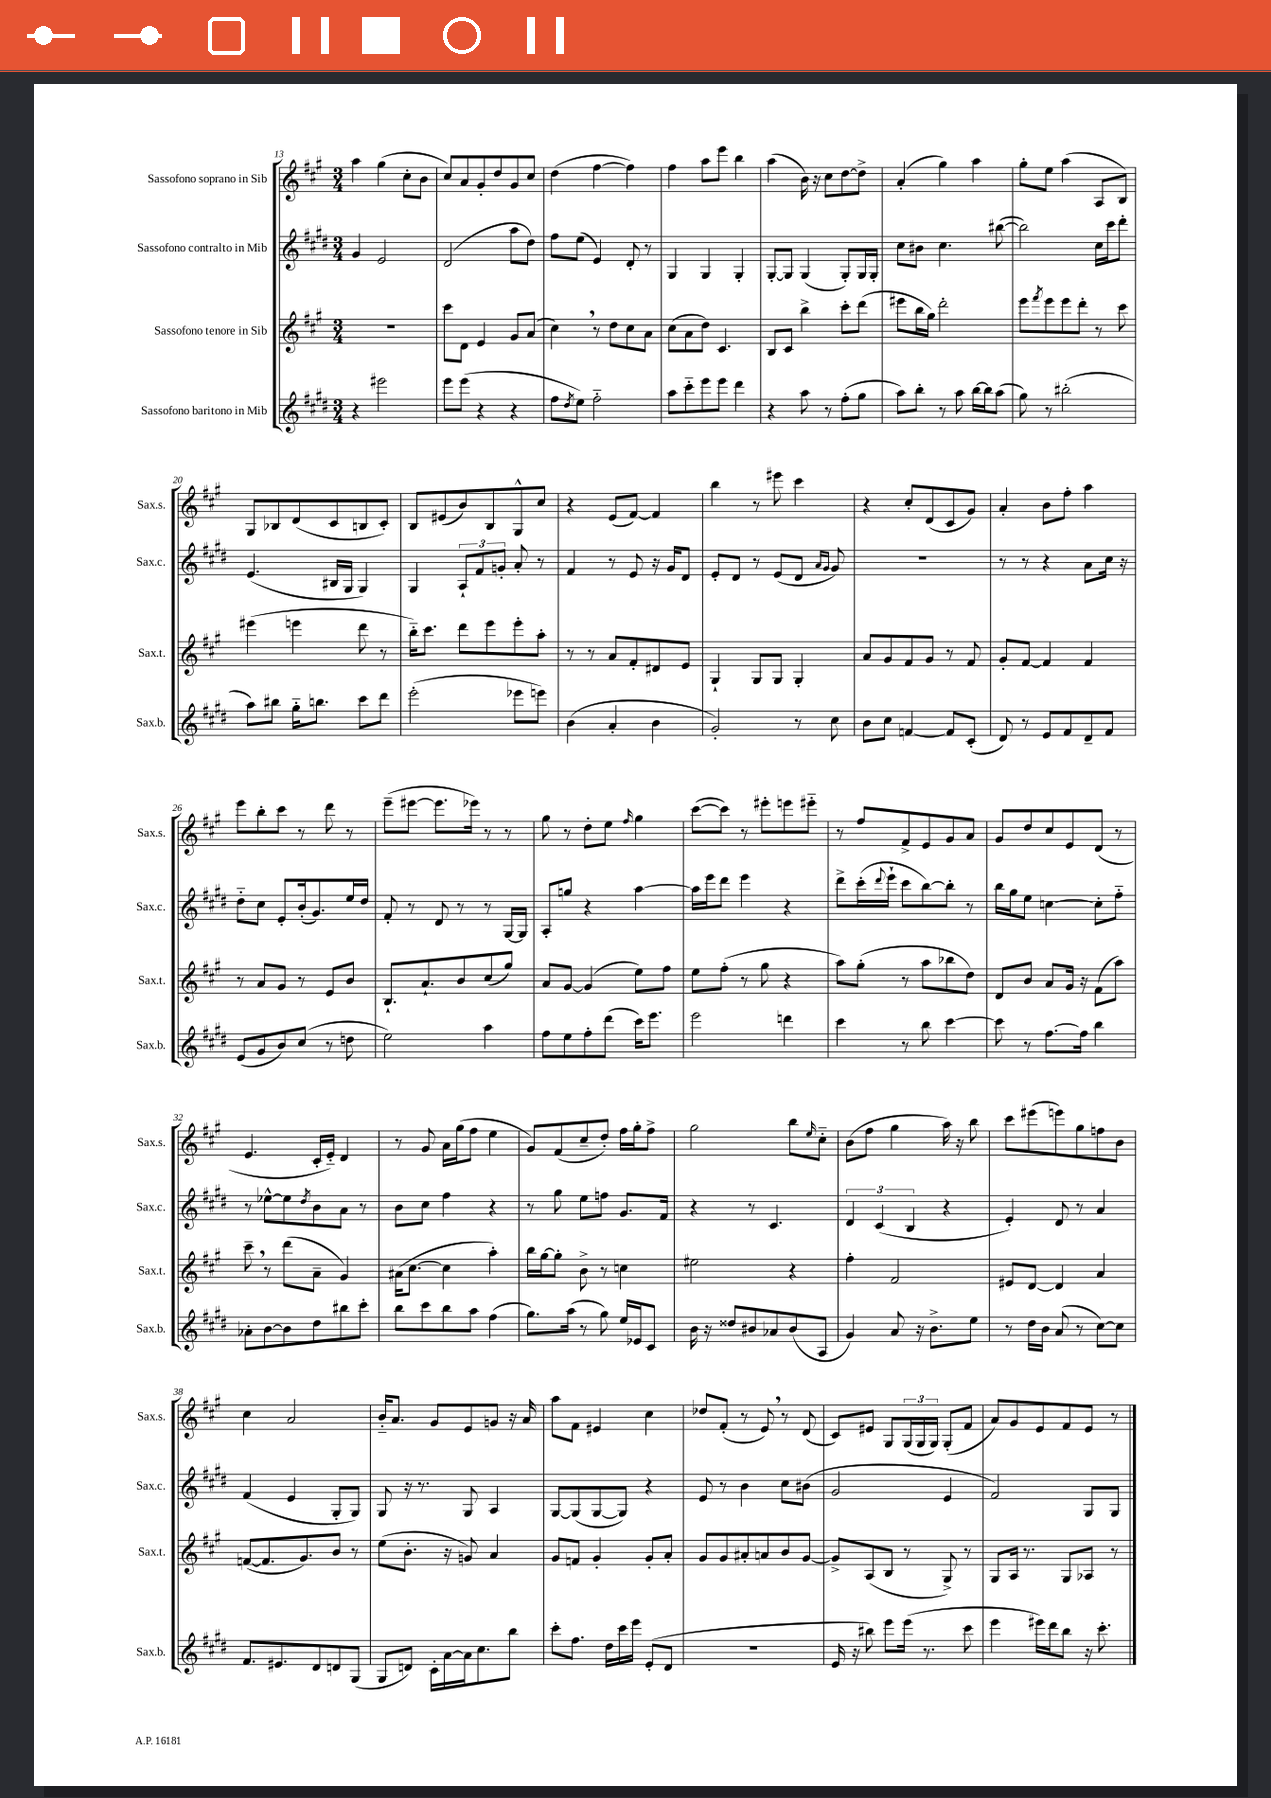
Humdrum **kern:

**kern	**kern	**kern	**kern
*staff4	*staff3	*staff2	*staff1
*clefG2	*clefG2	*clefG2	*clefG2
*k[f#c#g#d#]	*k[f#c#g#]	*k[f#c#g#d#]	*k[f#c#g#]
*M3/4	*M3/4	*M3/4	*M3/4
4r	2.r	4g#	4aa
2eee#	.	2e	(4gg#
.	.	.	8cc#'
.	.	.	8b
=	=	=	=
8eee	8ccc#	(2d#	8cc#)
(8eee	8d	.	8a
4r	4e	.	8g#'
.	.	.	8dd
4r	8g#	8aa	8g#
.	(8a	8dd#)	8cc#
=	=	=	=
8ff#	4cc#)	8ff#	(4dd
8qdd#	.	.	.
8ee)	.	(8ee	.
2ff#'~	8r	4e)	[4ff#
.	8dd	.	.
.	8cc#	8d#'	4ff#])
.	8a	8r	.
=	=	=	=
8aa	(8cc#	4G#	4ff#
8ccc#'~	8a	.	.
8eee	8dd)	4G#	8aa
8eee	4.c#	.	8eee
4ddd#	.	4G#'	4bb
=	=	=	=
4r	8B	[8G#'	(4aa
.	8c#	8G#]	.
8aa	4bb^	(4G#	16b)
.	.	.	16r
8r	.	.	8cc#
(8ff#'	8ccc#'	8G#')	[8dd
8gg#	(8ddd	16G#	8dd^]
.	.	16G#'	.
=	=	=	=
8aa)	8eee#	8cc#	(4a'
8bb'	16bb	8b#	.
.	16gg#)	.	.
8r	2ddd'	4.cc#	4gg#)
8aa	.	.	.
[16bb	.	.	4aa
16bb]	.	.	.
(8aa	.	([8bb#	.
=	=	=	=
8gg#)	8eee	2bb#])	8gg#'
.	8qfff#	.	.
8r	8eee	.	8ee
(2bb#'	8eee	.	(4aa
.	8ddd'	.	.
.	8r	16cc#	8A
.	.	16ccc#	.
.	8ccc#	8ddd#'	8B)
=	=	=	=
8aa)	(4eee#	(4.e	8G#
8bb#	.	.	8B-
16gg#'~	4eee	.	(8d
8.bb	.	.	.
.	.	16B#	8c#
.	.	16G#	.
8ccc#	8ddd	4G#)	8B
8ddd#	8r	.	8c#')
=	=	=	=
(2eee'	16bb'~)	4G#	8B
.	8.ccc#	.	.
.	.	.	(8e#
.	8ddd	12A`	8b)
.	.	12f#	.
.	8eee	.	8B
.	.	12g'	.
8eee-	8eee'	8a'	8G#^^
8eee)	8aa'	8r	8cc#
=	=	=	=
(4b	8r	4f#	4r
.	8r	.	.
4a'	8a	8r	(8e
.	8f#'	8e	[8f#)
4b	8d#	16r	4f#]
.	.	16g#	.
.	8e	8d#	.
=	=	=	=
2g#')	4G#`	8e'	4bb
.	.	8d#	.
.	8G#	8r	8r
.	8G#	(8e	8eee#
8r	4G#'	8d#	4ccc#
.	.	16qqa	.
.	.	16qqg#	.
8cc#	.	8g#)	.
=	=	=	=
8b	8a	2.r	4r
8cc#	8g#	.	.
[4f	8f#	.	8cc#'
.	8g#	.	(8d
8f]	8r	.	8c#
(8c#'	8f#	.	8g#)
=	=	=	=
8d#)	8g#'	8r	4a'
8r	[8f#	8r	.
8e	4f#]	4r	8b
8f#	.	.	8ff#'
8d#~	4f#	8a	4aa
8f#	.	16cc#	.
.	.	16r	.
=	=	=	=
(8e	8r	8dd#'~	8eee
8g#	8a	8cc#	8bb'
8b)	8g#	8e'	8ccc#
(8cc#	8r	(16b'	8r
.	.	8.g#)	.
8r	8e	.	8ddd
8dd	8b	16ee	8r
.	.	16dd#	.
=	=	=	=
2ee)	8.B`	8f#'	(8eee~
.	.	8r	[8eee#
.	8.a`	.	.
.	.	8d#	8.eee#]
.	8b	8r	.
.	.	.	16eee-)
4aa	(8cc#	8r	8r
.	8gg#)	[16G#	8r
.	.	16G#]	.
=	=	=	=
8ff#	8a	8A'	8gg#
8ee	[8g#	8gg	8r
8ff#'	(4g#]	4r	8dd'
(8ddd#	.	.	8ee
.	.	.	16qqff#
16ccc#)	8ee)	[4aa	4gg#
8.eee	.	.	.
.	8ff#	.	.
=	=	=	=
2eee	8ee	16aa]	([8ccc#
.	.	16eee	.
.	(8ff#'	8ddd#	8ccc#])
.	8r	4eee	8r
.	8gg#	.	8eee#'
4ddd	4r	4r	8eee
.	.	.	8eee#'~
=	=	=	=
4ccc#	8aa)	8ddd#^	8r
.	(8gg#'	(16ccc#'	8ff#
.	.	8qqddd#	.
.	.	16eee`	.
8r	8r	8ccc#	8f#^
8bb	8aa	[8bb)	8e
[4ccc#	8bb-	8bb']	8g#
.	8dd)	8r	8a
=	=	=	=
8ccc#]	8d	16bb	8g#
.	.	16gg#	.
8r	8b	8ee	8dd
[8.ff#	8a	[4cc	8cc#
.	16g#	.	8e
16ff#]	16r	.	.
4bb	(8f#	8cc']	(8d
.	8aa)	8ff#'~	8r
=	=	=	=
8a-'	8ccc#~	8r	4.e
[8b	8r	[8ee-^^	.
8b]	(8ddd	8ee-]	.
.	.	8qdd#	.
8dd#	8a~	8b	16c#'
.	.	.	16e'~)
8bb#	4g#)	8a	4d
8ccc#'	.	8r	.
=	=	=	=
8bb	(16a#	8b	8r
.	[8.cc#	.	.
8ccc#	.	8cc#	8g#
8bb	4cc#]	4ff#	16a
.	.	.	(16gg#
8aa	.	.	8ff#
(4ff#	4aa')	4r	4ee
=	=	=	=
8.gg#)	16bb	8r	8g#)
.	[16gg#	.	.
.	8gg#']	8gg#	(8f#
(16aa	.	.	.
8r	8b^	8ee	8cc#~
8gg#)	8r	8ff	8dd')
16ee	4cc	8.g#	16ff#
16e-	.	.	16gg#'
8c#	.	.	8ff#^
.	.	16f#	.
=	=	=	=
16b	2ee#	4r	2gg#
16r	.	.	.
8dd##	.	.	.
8b#	.	8r	.
8a-	.	4.c#	.
(8b#	4r	.	8bb
.	.	.	16qqee
8A	.	.	8cc#'~
=	=	=	=
4g#)	4ff#'	6d#	(8b
.	.	.	8ff#
.	.	(6c#	.
8a	2f#	.	4gg#
.	.	6B	.
16r	.	.	.
8.b^	.	.	.
.	.	4r	16aa)
.	.	.	16r
8ee	.	.	8bb
=	=	=	=
8r	8e#	4e')	8ccc#
16dd#	[8d	.	(8eee#
16b	.	.	.
(8a	4d]	8d#	8eee)
8r	.	8r	8gg#
[8cc#)	4a	4a	8ff
8cc#]	.	.	8b
=	=	=	=
8.f#	([8f	(4f#	4cc#
.	8.f]	.	.
8.e#	.	.	.
.	.	4e	2a
.	8.g#)	.	.
8d#	.	.	.
8d	8b	8G#'	.
(8G#	8r	8G#)	.
=	=	=	=
8G#	(8ee	8G#	16b'~
.	.	.	8.a
8d)	8.b'	16r	.
.	.	8.r	.
16c#'	.	.	8g#
[16a	16r	.	.
16a]	8g)	8G#	8e
8.cc#	.	.	.
.	4a	4A	8g
8bb	.	.	16r
.	.	.	16a
=	=	=	=
8ccc#'	8g#	[8G#	8aa
8.ff#	8f	(8G#]	8f#
.	4g#'	[8G#	4e#
16dd#	.	.	.
16ccc#	.	8G#])	.
16eee	.	.	.
(8e'	8g#'	4r	4cc#
8d#	8a'	.	.
=	=	=	=
2.r	8g#	8e	8dd-
.	8g#	8r	(8f#'
.	8a#'	4b	8r
.	8a	.	8e)
.	8b	8cc#	8r
.	[8g#	(8b#	(8d
=	=	=	=
16e	8g#^]	2g#	8c#)
16r	.	.	.
8bb#)	(8A	.	8e#
8eee	8B	.	8G#
(16eee	8r	.	(24G#
.	.	.	24G#
8.r	.	.	.
.	.	.	24G#)
.	8G#^)	4e	(8G#'
8ccc#	8r	.	8f#
=	=	=	=
4eee	8G#	2f#)	8a)
.	16A	.	8g#
.	8.r	.	.
16eee#)	.	.	8e
16ddd#	.	.	.
8bb	8G#	.	8f#
16r	8A-	8G#	8e
8.ccc#'	.	.	.
.	8r	8G#	8r
==	==	==	==
*-	*-	*-	*-
